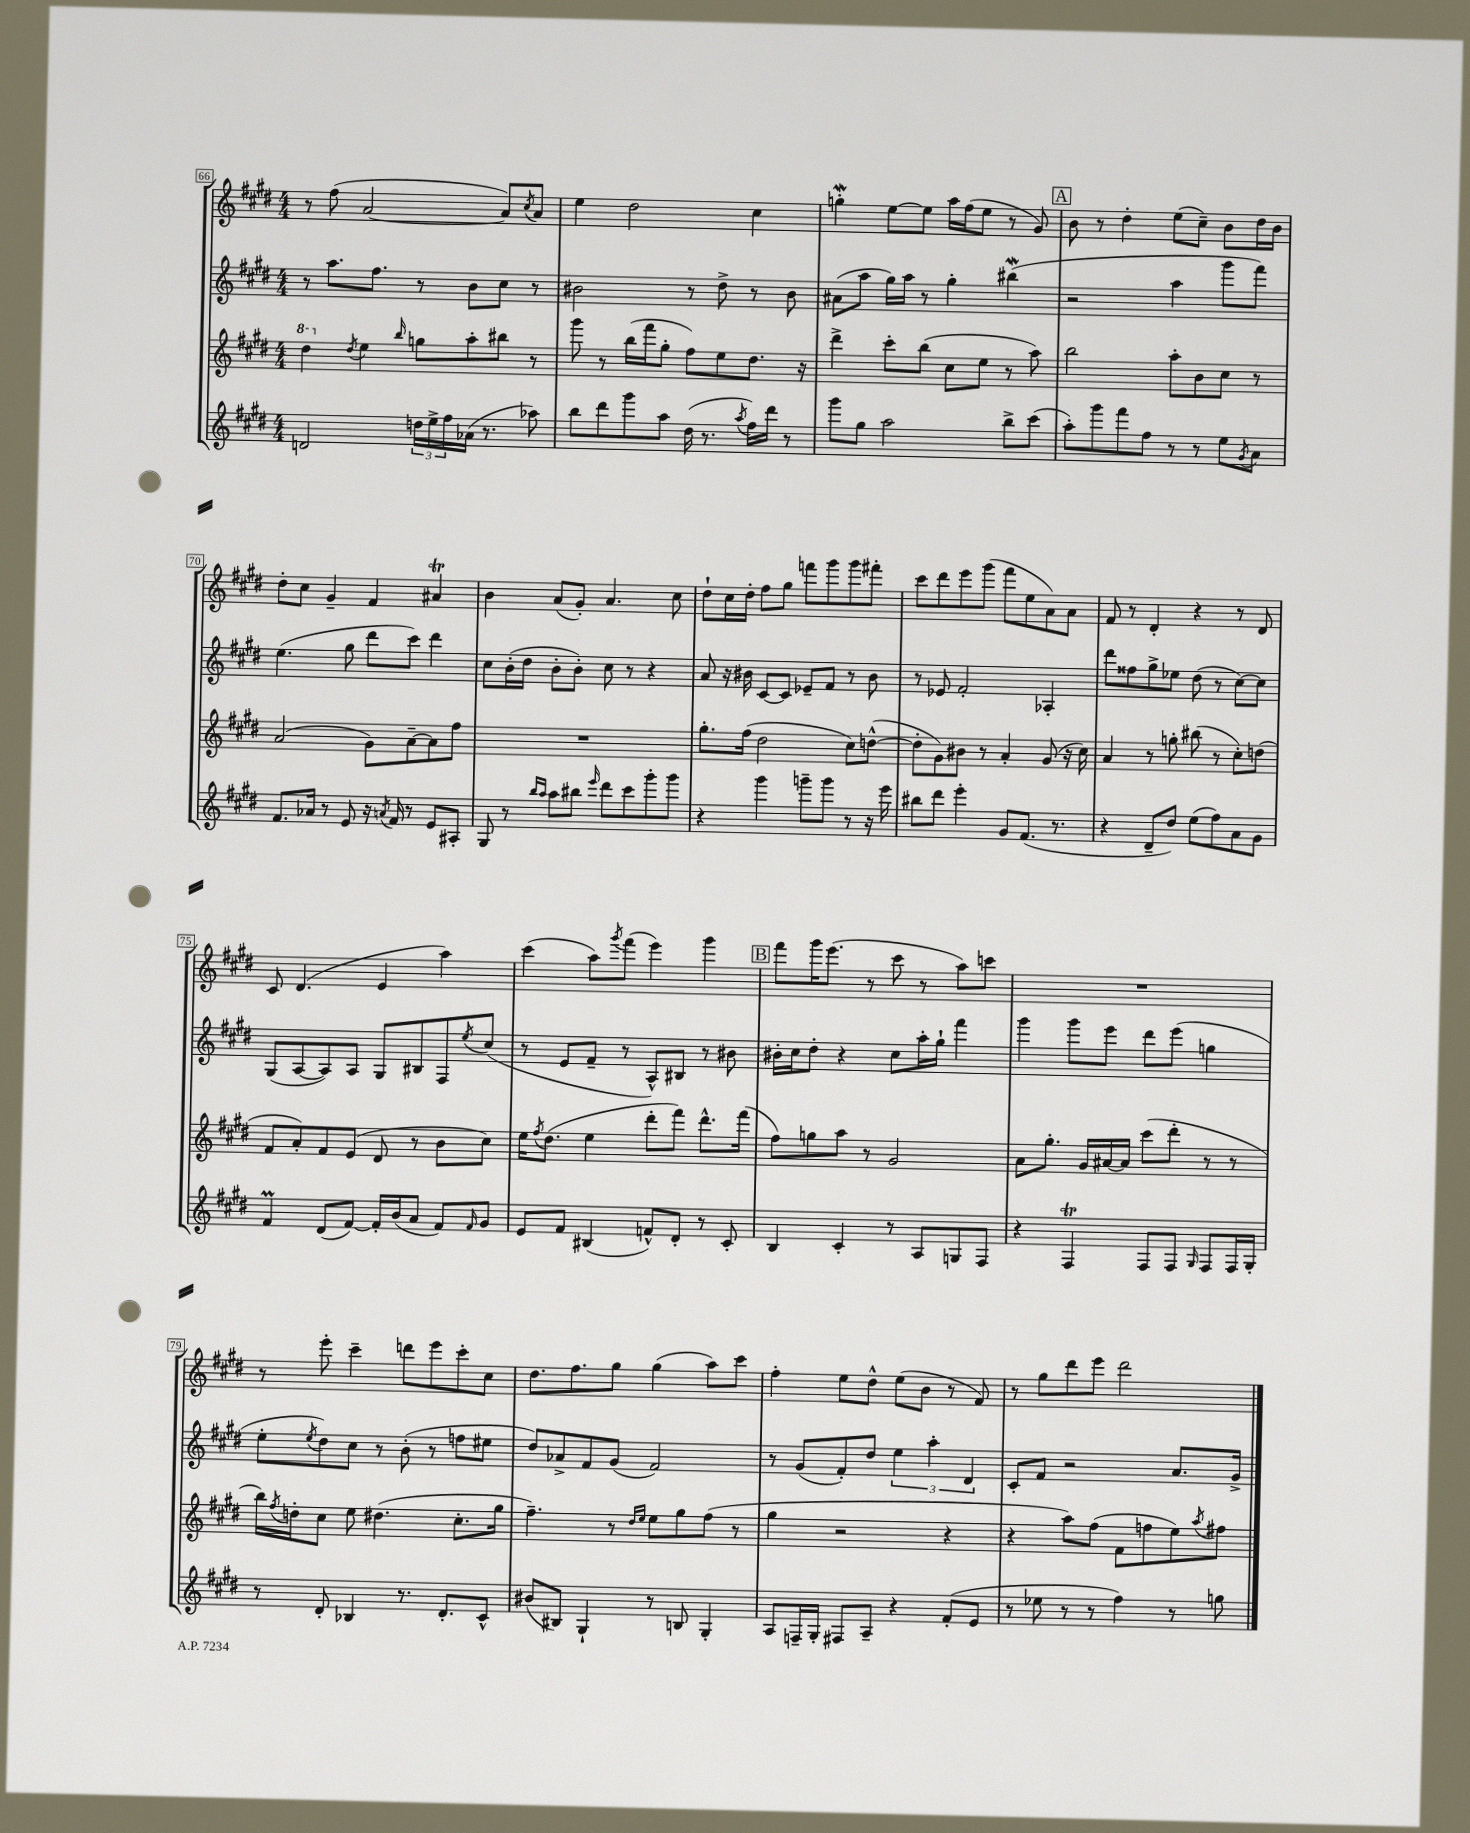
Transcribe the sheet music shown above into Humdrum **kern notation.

**kern	**kern	**kern	**kern
*staff4	*staff3	*staff2	*staff1
*clefG2	*clefG2	*clefG2	*clefG2
*k[f#c#g#d#]	*k[f#c#g#d#]	*k[f#c#g#d#]	*k[f#c#g#d#]
*M4/4	*M4/4	*M4/4	*M4/4
2d	4ddd#	8r	8r
.	.	8.aa	(8ff#
.	8qdd#	.	.
.	4ee	.	[2a
.	.	8.ff#	.
.	16qqbb	.	.
24dd	8gg	8r	.
24ee^	.	.	.
24ff#	.	.	.
(16a-	8aa'	8b	.
8.r	.	.	.
.	8bb#	8cc#	8a])
.	.	.	8qcc#
8aa-)	8r	8r	8a
=	=	=	=
8bb	8ggg#	2b#	4ee
8ddd#	8r	.	.
8ggg#	(16bb	.	2dd#
.	16fff#	.	.
8aa	8gg#'	.	.
(16dd#	8ff#)	8r	.
8.r	.	.	.
.	8ee	8dd#^	.
8qaa	.	.	.
16ff#)	8.dd#	8r	4cc#
16ddd#	.	.	.
8r	.	8b#	.
.	16r	.	.
=	=	=	=
8ggg#	4ddd#^	(8a#	4gg'
8gg#	.	8aa	.
2aa	8ccc#'	16gg#)	[8ee
.	.	16aa	.
.	(8bb	8r	8ee]
.	8cc#	4gg#'	16aa
.	.	.	(16ff#
.	8ee	.	8ee
8bb^	8r	(4bb#	8r
(8ccc#	8aa)	.	8g#)
=	=	=	=
8aa')	2bb	2r	8b
8ggg#	.	.	8r
8fff#	.	.	4dd#'
8ff#	.	.	.
8r	8aa'	4aa	(8ee
8r	8b	.	8cc#~)
8ee	8cc#	8ggg#	8b
8qg#	.	.	.
8a	8r	8fff#)	16dd#
.	.	.	16b
=	=	=	=
8.f#	(2a	(4.ee	8dd#'
.	.	.	8cc#
16a-	.	.	.
8r	.	.	4g#~
8e	.	8gg#	.
16r	8g#)	8ddd#	4f#
8qa	.	.	.
16f#	.	.	.
8r	[8a~	8ccc#)	.
8e	8a]	4ddd#	4a#
8A#'	8ff#	.	.
=	=	=	=
8G#	1r	8cc#	4b
8r	.	(16b'	.
.	.	16dd#	.
16qqbb	.	.	.
16qqaa	.	.	.
8aa	.	8b'	(8a
8bb#	.	8b')	8g#')
16qqeee	.	.	.
8ddd#	.	8cc#	4.a
8ccc#	.	8r	.
8ggg#'	.	4r	.
8ggg#	.	.	8cc#
=	=	=	=
4r	8.gg#'	8a	8dd#`
.	.	16r	16cc#
.	(16ff#	16b#	16dd#'
4ggg#	2dd#	[8c#	8ff#
.	.	8c#]	8gg#
8ggg~	.	8e-~	8fff
8ggg	.	8f#	8ggg#
8r	8cc#)	8r	8ggg#
16r	([8dd^^	8b#	8fff#'
16eee	.	.	.
=	=	=	=
8bb#	8dd']	8r	8ccc#
8ddd#	8g#)	8e-	8ddd#
4eee'	8b#	2f#'	8eee
.	8r	.	(8ggg#
8g#	4a'	.	8fff#
(8.f#	.	.	8ee
.	(8g#	4A-'	8a)
8.r	.	.	.
.	16r	.	8a
.	16cc#)	.	.
=	=	=	=
4r	4a	8ddd#	8f#
.	.	8ff##	8r
8d#~	8r	8gg#^	4d#'
8dd#)	8gg'	8ee-	.
(8ee	(8bb#	(8dd#	4r
8ff#)	8r	8r	.
8a	8cc#')	[8cc#)	8r
8g#	(8dd	8cc#]	8d#
=	=	=	=
4f#	8f#	(8G#	8c#
.	8a')	[8A	(4.d#
(8d#	8f#	8A])	.
[8f#)	(8e	8A	.
16f#']	8d#	8G#	4e
(16b	.	.	.
8a	8r	8B#	.
8f#)	8b	8F#	4aa)
16qqf#	.	8qee	.
8g#	8cc#)	(8cc#	.
=	=	=	=
8e	16ee	8r	(4ccc#
.	8qff#	.	.
.	(8.dd#	.	.
8f#	.	8e	.
(4B#	4ee	8f#~	8aa)
.	.	.	8qggg#
.	.	8r	(8fff#
8f^^)	8ddd#'	8A^^)	4eee)
8d#'	8fff#)	8B#	.
8r	8.ddd#^^	8r	4ggg#
8c#'	.	8b#	.
.	(16fff#	.	.
=	=	=	=
4B	8ff#)	16b#'	8fff#
.	.	16cc#	.
.	8gg	8dd#'	16ggg#
.	.	.	(8.eee
4c#'	8aa	4r	.
.	8r	.	8r
8r	2g#	8cc#	8ccc#
8A	.	16aa'	8r
.	.	16gg#`	.
8G	.	4fff#	8aa)
8F#	.	.	8ccc
=	=	=	=
4r	8a	4ggg#	1r
.	8.gg#'	.	.
4F#	.	8ggg#	.
.	16g#	.	.
.	[16a#	8eee	.
.	16a#]	.	.
8F#	(8ccc#	8ddd#	.
8F#	8ddd#'	(8eee	.
16qqG#	.	.	.
8F#	8r	4gg	.
16F#	8r	.	.
16G#'	.	.	.
=	=	=	=
8r	16bb)	8ee'	8r
.	8qff#	.	.
.	16dd'	.	.
.	.	8qee	.
8d#'	8cc#	8dd#)	8eee'
4B-	8ee	8cc#	4ccc#~
.	(4.dd#	8r	.
8.r	.	(8b'	8ddd
.	.	8r	8eee
8.d#'	.	.	.
.	8.cc#'	8ff	8ccc#'
8c#^^	.	8ee#	8cc#
.	16gg#	.	.
=	=	=	=
(8b#	4.ff#~)	8dd#)	8.dd#
8B#)	.	8a-^	.
.	.	.	8.ff#
4G#`	.	8f#	.
.	8r	(8g#	8gg#
.	16qqdd#	.	.
.	16qqee	.	.
8r	8ee	2f#)	(4gg#
8B	8gg#	.	.
4G#'	(8ff#	.	8aa)
.	8r	.	8ccc#
=	=	=	=
8A	4gg#	8r	4ff#'
16F~	.	(8g#	.
16G#'	.	.	.
8F#	2r	8f#')	8ee
8A~	.	8dd#	8dd#^^
4r	.	6ee	(8ee
.	.	.	8b
.	.	6aa'	.
(8f#'	4r	.	8r
.	.	6d#	.
8e	.	.	8f#)
=	=	=	=
8r	4r	8c#'	8r
8ee-	.	8f#	8gg#
8r	8aa)	2r	8ddd#
8r	(8ff#	.	8eee
4ff#)	8f#	.	2ddd#
.	8ff	.	.
8r	8ee)	8.a	.
.	8qaa	.	.
8gg	8ff#	.	.
.	.	16g#^	.
==	==	==	==
*-	*-	*-	*-
